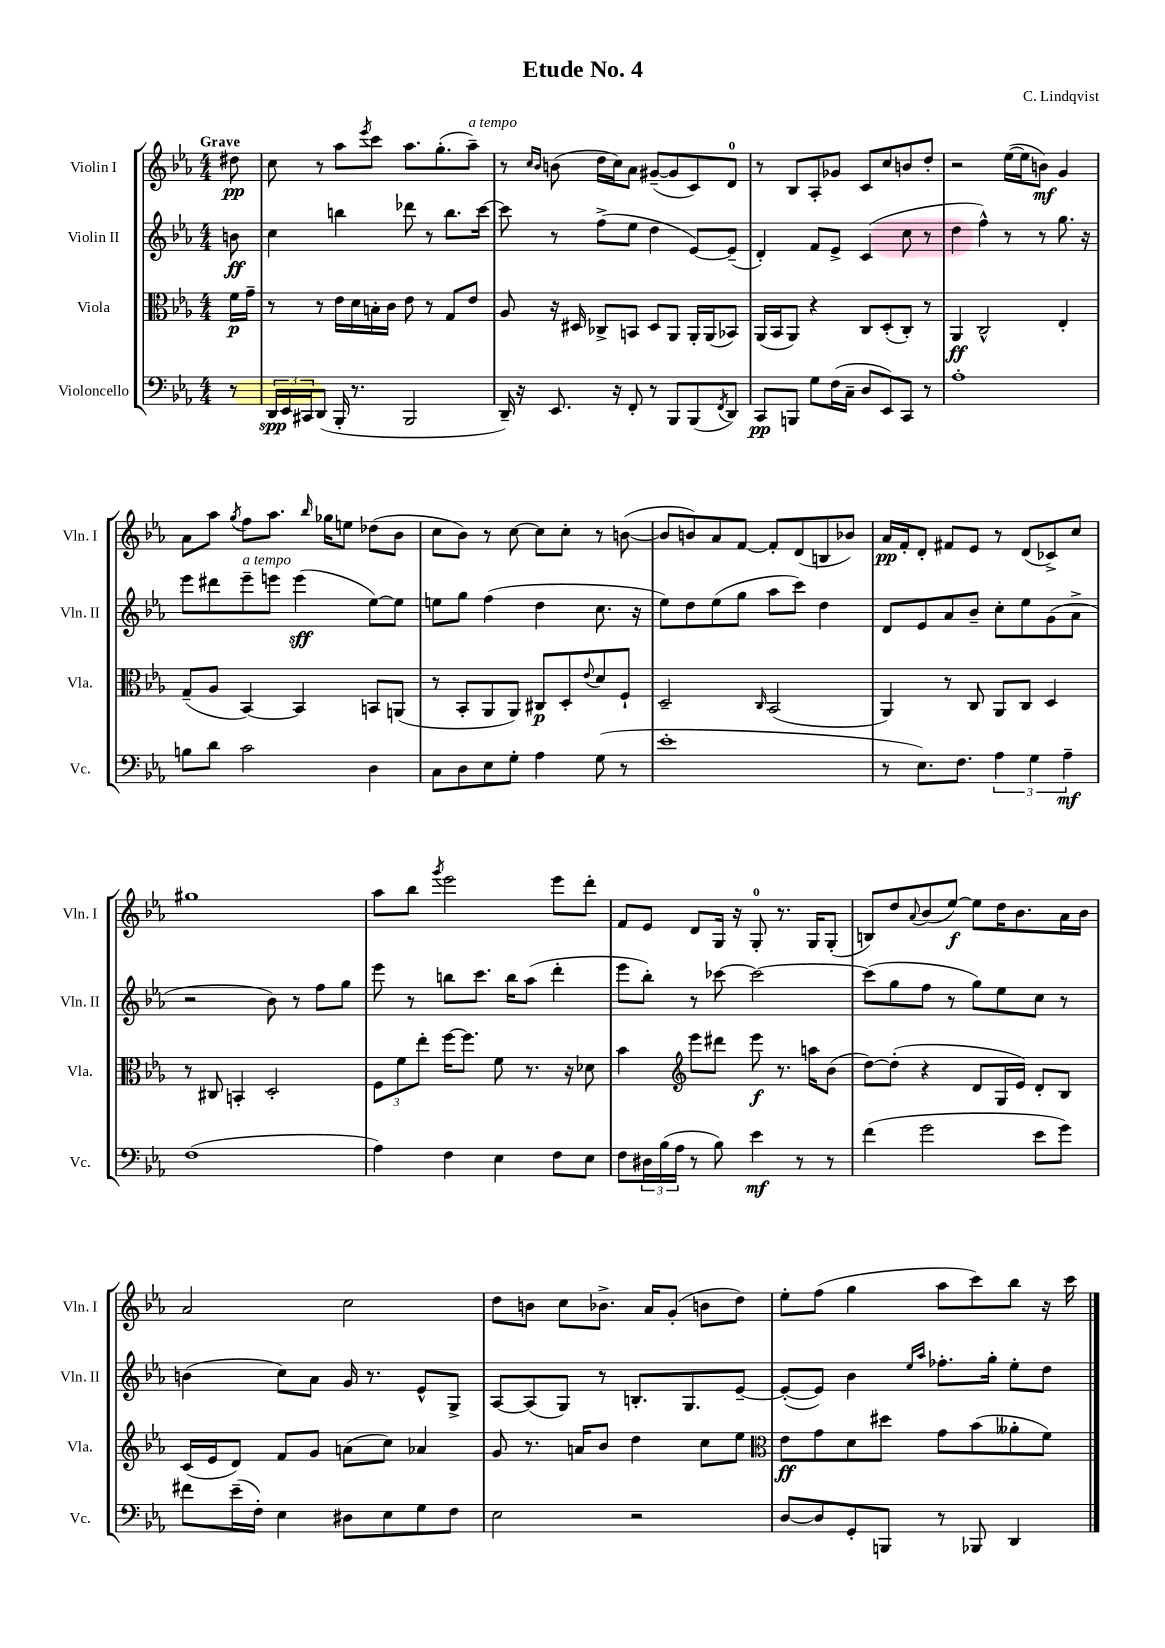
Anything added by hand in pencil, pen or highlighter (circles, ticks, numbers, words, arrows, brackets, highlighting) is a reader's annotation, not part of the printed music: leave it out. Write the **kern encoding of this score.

**kern	**dynam	**kern	**dynam	**kern	**dynam	**kern	**dynam
*part4	*part4	*part3	*part3	*part2	*part2	*part1	*part1
*staff4	*staff4	*staff3	*staff3	*staff2	*staff2	*staff1	*staff1
*I"Violoncello	*	*I"Viola	*	*I"Violin II	*	*I"Violin I	*
*I'Vc.	*	*I'Vla.	*	*I'Vln. II	*	*I'Vln. I	*
*clefF4	*	*clefC3	*	*clefG2	*	*clefG2	*
*k[b-e-a-]	*	*k[b-e-a-]	*	*k[b-e-a-]	*	*k[b-e-a-]	*
*M4/4	*	*M4/4	*	*M4/4	*	*M4/4	*
=	=	=	=	=	=	=	=
!	!	!	!	!	!	!LO:TX:a:B:t=Grave	!
8r	.	16f\LL	p	8bn\	ff	8dd#X\	pp
.	.	16g~\JJ	.	.	.	.	.
=1	=1	=1	=1	=1	=1	=1	=1
24DD/LL	spp	8r	.	4cc\	.	8cc\	.
24EE-/	.	.	.	.	.	.	.
24CC#X/J	.	.	.	.	.	.	.
(8DD/J	.	8r	.	.	.	8r	.
16BBB-'/	.	16e-\LL	.	4bbn\	.	8aa-\L	.
8.r	.	16d\	.	.	.	.	.
.	.	.	.	.	.	8qeee-/	.
.	.	16Bn'\	.	.	.	8ccc\J	.
.	.	16c\JJ	.	.	.	.	.
2BBB-/	.	8e-\	.	8ddd-X\	.	8.aa-\L	.
.	.	8r	.	8r	.	.	.
.	.	.	.	.	.	(8.gg'\	.
.	.	8G/L	.	8.bb\L	.	.	.
!	!	!	!	!	!	!LO:TX:a:i:t=a tempo	!
.	.	8e-/J	.	.	.	8aa-~\J)	.
.	.	.	.	[16ccc\Jk	.	.	.
=2	=2	=2	=2	=2	=2	=2	=2
16DD~/)	.	8A-/	.	8ccc\]	.	8r	.
16r	.	.	.	.	.	.	.
.	.	.	.	.	.	16qqcc/LL	.
.	.	.	.	.	.	16qqb-/JJ	.
8.EE-/	.	16r	.	8r	.	(8bn\	.
.	.	16D#X/	.	.	.	.	.
.	.	8C-X^/L	.	(8ff^\L	.	16dd\LL	.
16r	.	.	.	.	.	16cc\J)	.
8FF'/	.	8BBn/J	.	8ee-\J	.	8a-\J	.
8r	.	8D#/L	.	4dd\	.	([8g#X~/L	.
8BBB-/L	.	8AA-/J	.	.	.	8g#/]	.
(8BBB-/	.	16AA-'/LL	.	[8e-/L)	.	8c/)	.
.	.	(16AA-/J	.	.	.	.	.
8qFF/	.	.	.	.	.	.	.
8DD/J)	.	8BB-X/J)	.	(8e-~/J]	.	8d/J	.
=3	=3	=3	=3	=3	=3	=3	=3
8CC/L	pp	(16AA-/LL	.	4d'/)	.	8r	.
.	.	16BB-/J	.	.	.	.	.
8BBBn/J	.	8AA-/J)	.	.	.	8B-/L	.
8G\L	.	4r	.	8f/L	.	8A-'/	.
(16F\L	.	.	.	8e-^/J	.	8g-X/J	.
16C~\JJ	.	.	.	.	.	.	.
8D/L	.	8C/L	.	(4c/	.	8c/L	.
8EE-/)	.	(8D'/	.	.	.	8cc/	.
8CC/J	.	8C'/J)	.	8cc\	.	8bn/	.
8r	.	8r	.	8r	.	8dd'/J	.
=4	=4	=4	=4	=4	=4	=4	=4
1A-'	.	4AA-/	ff	4dd\	.	2r	.
.	.	2C^^/	.	4ff^^\)	.	.	.
.	.	.	.	8r	.	([16ee-\LL	.
.	.	.	.	.	.	16ee-\J]	.
.	.	.	.	8r	.	8bn\J)	mf
.	.	4E-'/	.	8.gg\	.	4g/	.
.	.	.	.	16r	.	.	.
!!LO:LB:g=z
=5	=5	=5	=5	=5	=5	=5	=5
8Bn\L	.	(8G~/L	.	8eee-\L	.	8a-\L	.
8d\J	.	8A-/J	.	8ddd#X\	.	8aa-\J	.
.	.	.	.	.	.	8qgg/	.
!	!	!	!	!LO:TX:a:i:t=a tempo	!	!	!
2c\	.	[4BB-/)	.	8eee-~\	.	8ff\L	.
.	.	.	.	8eeen\J	.	8.aa-\J	.
.	.	4BB-/]	.	(4eee\	sff	.	.
.	.	.	.	.	.	16qqbb-/	.
.	.	.	.	.	.	16gg-X\KL	.
.	.	.	.	.	.	8een\J	.
4D\	.	8BBn/L	.	[8ee-\L)	.	(8dd-X\L	.
.	.	(8AAn/J	.	8ee-\J]	.	8b-\J	.
=6	=6	=6	=6	=6	=6	=6	=6
8C\L	.	8r	.	8een\L	.	8cc\L	.
8D\	.	8BB-'/L	.	8gg\J	.	8b-\J)	.
8E-\	.	8AA-/	.	(4ff\	.	8r	.
8G'\J	.	8AA-/J)	.	.	.	[8cc\	.
4A-\	.	8C#X/L	p	4dd\	.	8cc\L]	.
.	.	8D'/	.	.	.	8cc'\J	.
.	.	8qqe-/	.	.	.	.	.
(8G\	.	8d/	.	8.cc\	.	8r	.
8r	.	8F`/J	.	.	.	([8bn\	.
.	.	.	.	16r	.	.	.
=7	=7	=7	=7	=7	=7	=7	=7
1e-'	.	2D~/	.	8ee-\L)	.	8b/L]	.
.	.	.	.	8dd\	.	8bn/)	.
.	.	.	.	(8ee-\	.	8a-/	.
.	.	.	.	8gg\J	.	[8f/J	.
.	.	16qqC/	.	.	.	.	.
.	.	(2BB-/	.	8aa-\L	.	8f'/L]	.
.	.	.	.	8ccc\J)	.	(8d/	.
.	.	.	.	4dd\	.	8Bn/	.
.	.	.	.	.	.	8b-X/J)	.
=8	=8	=8	=8	=8	=8	=8	=8
8r	.	4AA-/)	.	8d/L	.	16a-/LL	pp
.	.	.	.	.	.	16f'/J	.
8.E-\L)	.	.	.	8e-/	.	8d'/J	.
.	.	8r	.	8a-/	.	8f#X/L	.
8.F\J	.	.	.	.	.	.	.
.	.	8C/	.	8b-~/J	.	8e-/J	.
6A-\	.	8AA-/L	.	8cc'\L	.	8r	.
.	.	8C/J	.	8ee-\	.	(8d/L	.
6G\	.	.	.	.	.	.	.
.	.	4D/	.	(8g\	.	8c-X^/)	.
6A-~\	mf	.	.	.	.	.	.
.	.	.	.	8a-^\J	.	8cc/J	.
!!LO:LB:g=z
=9	=9	=9	=9	=9	=9	=9	=9
(1F	.	8r	.	2r	.	1gg#X	.
.	.	8C#X/	.	.	.	.	.
.	.	4BBn'/	.	.	.	.	.
.	.	2D'/	.	8b-\)	.	.	.
.	.	.	.	8r	.	.	.
.	.	.	.	8ff\L	.	.	.
.	.	.	.	8gg\J	.	.	.
=10	=10	=10	=10	=10	=10	=10	=10
4A-\)	.	12F\L	.	8eee-\	.	8aa-\L	.
.	.	12f\	.	.	.	.	.
.	.	.	.	8r	.	8bb-\J	.
.	.	12ee-'\J	.	.	.	.	.
.	.	.	.	.	.	8qggg/	.
4F\	.	[16ff\KL	.	8bbn\L	.	2eee-\	.
.	.	8.ff\J]	.	.	.	.	.
.	.	.	.	8.ccc\J	.	.	.
4E-\	.	8f\	.	.	.	.	.
.	.	.	.	16bb\KL	.	.	.
.	.	8.r	.	(8aa-\J	.	.	.
8F\L	.	.	.	4ddd'\	.	8eee-\L	.
.	.	16r	.	.	.	.	.
8E-\J	.	8d-X\	.	.	.	8ddd'\J	.
=11	=11	=11	=11	=11	=11	=11	=11
8F\L	.	4b-\	.	8eee-\L	.	8f/L	.
24D#X\L	.	.	.	8bb-'\J)	.	8e-/J	.
(24B-\	.	.	.	.	.	.	.
24A-\JJ	.	.	.	.	.	.	.
*	*	*clefG2	*	*	*	*	*
8r	.	8eee-\L	.	8r	.	8d/L	.
8B-\)	.	8ddd#X\J	.	[8ccc-X\	.	16G/Jk	.
.	.	.	.	.	.	16r	.
4e-\	mf	8eee-\	f	2ccc-\_	.	8G'/	.
.	.	8.r	.	.	.	8.r	.
8r	.	.	.	.	.	.	.
.	.	16aan\KL	.	.	.	16G/KL	.
8r	.	(8b-\J	.	.	.	(8G'/J	.
=12	=12	=12	=12	=12	=12	=12	=12
(4f\	.	[8dd\L)	.	(8ccc-\L]	.	8Bn/L)	.
.	.	(8dd'\J]	.	8gg\	.	8dd/	.
.	.	.	.	.	.	8qqa-/	.
2g\	.	4r	.	8ff\J	.	(8b-/	.
.	.	.	.	8r	.	[8ee-/J)	f
.	.	8d/L	.	8gg\L)	.	8ee-\L]	.
.	.	16G/L	.	8ee-\	.	16dd\K	.
.	.	16e-/JJ)	.	.	.	8.b-\	.
8e-\L	.	8d'/L	.	8cc\J	.	.	.
8g\J)	.	8B-/J	.	8r	.	16a-\L	.
.	.	.	.	.	.	16b-\JJ	.
!!LO:LB:g=z
=13	=13	=13	=13	=13	=13	=13	=13
8f#X\L	.	(16c/LL	.	(4bn\	.	2a-/	.
.	.	16e-/J	.	.	.	.	.
(16e-~\L	.	8d/J)	.	.	.	.	.
16F'\JJ)	.	.	.	.	.	.	.
4E-\	.	8f/L	.	8cc\L)	.	.	.
.	.	8g/J	.	8a-\J	.	.	.
8D#X\L	.	(8an\L	.	16g/	.	2cc\	.
.	.	.	.	8.r	.	.	.
8E-\	.	8cc\J)	.	.	.	.	.
8G\	.	4a-X/	.	8e-^^/L	.	.	.
8F\J	.	.	.	8G^/J	.	.	.
=14	=14	=14	=14	=14	=14	=14	=14
2E-\	.	8g/	.	[8A-/L	.	8dd\L	.
.	.	8.r	.	(8A-/]	.	8bn\J	.
.	.	.	.	8G/J)	.	8cc\L	.
.	.	16an/KL	.	.	.	.	.
.	.	8b-/J	.	8r	.	8.b-X^\J	.
2r	.	4dd\	.	8.Bn'/L	.	.	.
.	.	.	.	.	.	16a-/KL	.
.	.	.	.	.	.	(8g'/J	.
.	.	.	.	8.G/	.	.	.
.	.	8cc\L	.	.	.	8bn\L	.
.	.	8ee-\J	.	[8e-~/J	.	8dd\J)	.
=15	=15	=15	=15	=15	=15	=15	=15
*	*	*clefC3	*	*	*	*	*
[8D/L	.	8e-\L	ff	(8e-'/L_	.	8ee-'\L	.
8D/]	.	8g\	.	8e-/J])	.	(8ff\J	.
8GG'/	.	8d\	.	4b-\	.	4gg\	.
8BBBn/J	.	8dd#X\J	.	.	.	.	.
.	.	.	.	16qqee-/LL	.	.	.
.	.	.	.	16qqaa-/JJ	.	.	.
8r	.	8g\L	.	8.ff-X'\L	.	8aa-\L	.
8BBB-X/	.	(8b-\	.	.	.	8ccc\)	.
.	.	.	.	16gg'\Jk	.	.	.
4DD/	.	8a--X'\	.	8ee-'\L	.	8bb-\J	.
.	.	8f\J)	.	8dd\J	.	16r	.
.	.	.	.	.	.	16ccc\	.
==	==	==	==	==	==	==	==
*-	*-	*-	*-	*-	*-	*-	*-
